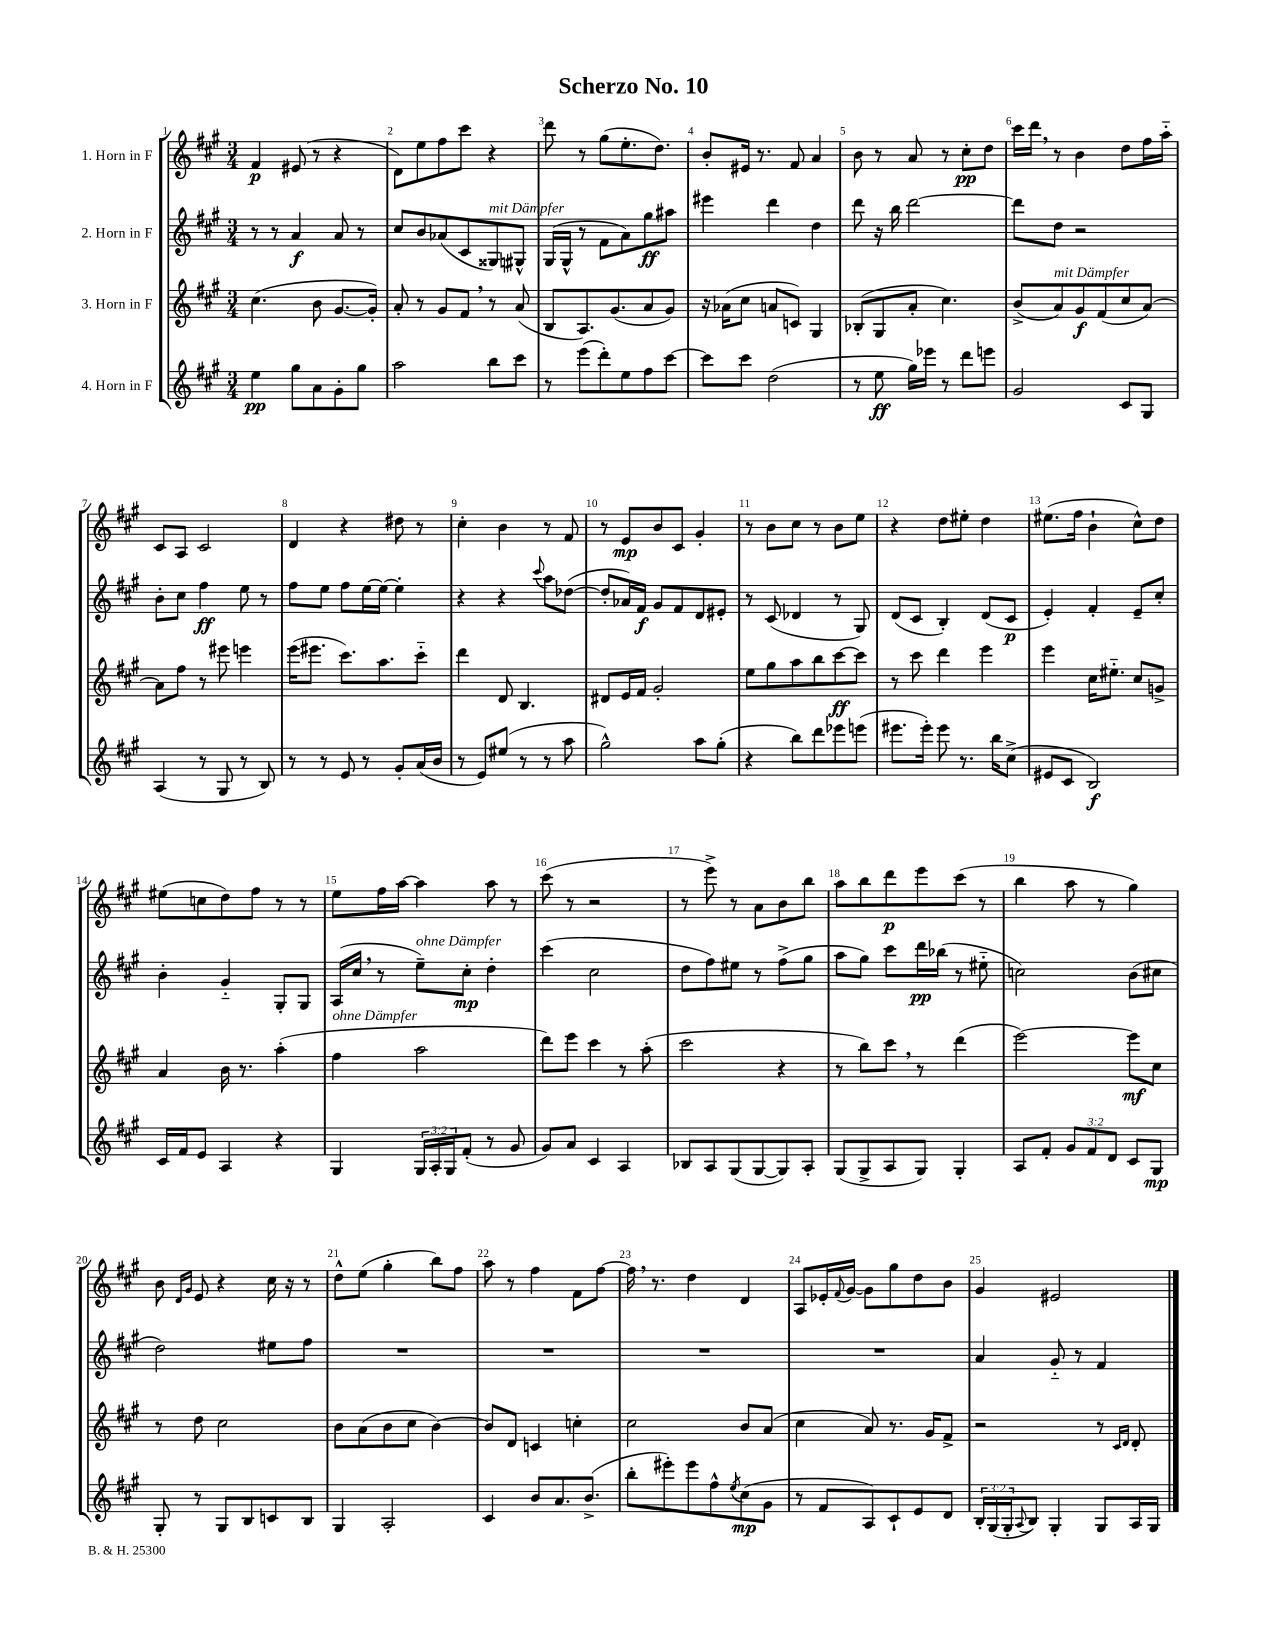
\header { title = "Scherzo No. 10" }
<<
\new StaffGroup <<
\new Staff = "s0" \with { instrumentName = "1. Horn in F" } {
    \clef treble \key a \major \numericTimeSignature \time 3/4
    fis'4\p eis'8( r8 r4 |
    d'8) e''8 fis''8 cis'''8 r4 |
    d'''8 r8 gis''8( e''8.-. d''8.) |
    b'8-. eis'16 r8. fis'8 a'4 |
    b'8 r8 a'8 r8 cis''8-.\pp d''8 |
    cis'''16 d'''16 \breathe r8 b'4 d''8 fis''16 a''16-_ |
    cis'8 a8 cis'2 |
    d'4 r4 dis''8 r8 |
    cis''4-. b'4 r8 fis'8 |
    r8 e'8\mp b'8 cis'8 gis'4-. |
    r8 b'8 cis''8 r8 b'8 e''8 |
    r4 d''8 eis''8-. d''4 |
    eis''8.( fis''16 b'4-! cis''8-^) d''8 |
    eis''8( c''8 d''8) fis''8 r8 r8 |
    e''8 fis''16 a''16~ a''4 a''8 r8 |
    cis'''8( r8 r2 |
    r8 e'''8->) r8 a'8 b'8 b''8 |
    a''8 b''8 d'''8\p e'''8 cis'''8( r8 |
    b''4 a''8 r8 gis''4) |
    b'8 \grace { d'16 gis'16 } e'8 r4 cis''16 r16 r8 |
    d''8-^ e''8( gis''4-. b''8) fis''8 |
    a''8 r8 fis''4 fis'8 fis''8~ |
    fis''16 \breathe r8. d''4 d'4 |
    a8 ees'16-. \appoggiatura { fis'8 } gis'16~ gis'8 gis''8 d''8 b'8 |
    gis'4 eis'2 \bar "|." |
}
\new Staff = "s1" \with { instrumentName = "2. Horn in F" } {
    \clef treble \key a \major \numericTimeSignature \time 3/4
    r8 r8 a'4\f a'8 r8 |
    cis''8 b'8 aes'8( cis'8 gisis8^\markup { \italic "mit Dämpfer" }) gis8-^ |
    gis16( gis16-^ r8 fis'8 a'8) gis''8\ff ais''8 |
    eis'''4 d'''4 d''4 |
    d'''8 r16 b''16 d'''2~ |
    d'''8 d''8 r2 |
    b'8-. cis''8 fis''4\ff e''8 r8 |
    fis''8 e''8 fis''8 e''16~ e''16~ e''4-. |
    r4 r4 \appoggiatura { cis'''8 } a''8 des''8~( |
    des''8-. aes'16) fis'16\f gis'8 fis'8 d'8 eis'8-. |
    r8 cis'8( des'4 r8 gis8) |
    d'8( cis'8 b4-.) d'8( cis'8\p |
    e'4-.) fis'4-. e'8-- cis''8-. |
    b'4-. gis'4-_ gis8-. gis8 |
    a16( cis''16 \breathe r8 e''8--^\markup { \italic "ohne Dämpfer" }) cis''8-.\mp d''4-. |
    cis'''4( cis''2 |
    d''8 fis''8) eis''8 r8 fis''8->( gis''8 |
    a''8 gis''8) cis'''8 d'''16\pp bes''16( r8 eis''8-_ |
    c''2) b'8( cis''8 |
    d''2) eis''8 fis''8 |
    R2. |
    R2. |
    R2. |
    R2. |
    a'4 gis'8-_ r8 fis'4 \bar "|." |
}
\new Staff = "s2" \with { instrumentName = "3. Horn in F" } {
    \clef treble \key a \major \numericTimeSignature \time 3/4
    cis''4.( b'8 gis'8.~ gis'16-.) |
    a'8-. r8 gis'8 fis'8 \breathe r8 a'8( |
    b8 a8.) gis'8.( a'8 gis'8) |
    r16 aes'16( cis''8 a'8 c'8) gis4 |
    bes8-.( gis8 a'8-. cis''4.) |
    b'8->( a'8^\markup { \italic "mit Dämpfer" }) gis'8\f fis'8( cis''8 a'8~) |
    a'8 fis''8 r8 eis'''8 e'''4 |
    e'''16( eis'''8. cis'''8.) a''8. cis'''8-_ |
    d'''4 d'8 b4. |
    dis'8 e'16 fis'16 gis'2-. |
    e''8 gis''8 a''8 b''8 cis'''8~\ff cis'''8 |
    r8 cis'''8 d'''4 e'''4 |
    e'''4 cis''16 eis''8.-_ cis''8 g'8-> |
    a'4 b'16 r8. a''4-.( |
    fis''4^\markup { \italic "ohne Dämpfer" } a''2 |
    d'''8) e'''8 cis'''4 r8 a''8-.( |
    cis'''2 r4 |
    r8 b''8) cis'''8 \breathe r8 d'''4( |
    e'''2~) e'''8\mf cis''8 |
    r8 d''8 cis''2 |
    b'8 a'8( b'8 cis''8 b'4~) |
    b'8 d'8 c'4 c''4-. |
    cis''2 b'8 a'8( |
    cis''4 a'8) r8. gis'16 fis'8-> |
    r2 r8 \grace { cis'16 d'16 } d'8-. \bar "|." |
}
\new Staff = "s3" \with { instrumentName = "4. Horn in F" } {
    \clef treble \key a \major \numericTimeSignature \time 3/4 \override Staff.TupletNumber.text = #tuplet-number::calc-fraction-text
    e''4\pp gis''8 a'8 gis'8-. gis''8 |
    a''2 b''8 cis'''8 |
    r8 e'''8( d'''8-.) e''8 fis''8 cis'''8~ |
    cis'''8 cis'''8 d''2( |
    r8 e''8\ff gis''16) ees'''16 r8 d'''8 e'''8 |
    gis'2 cis'8 gis8 |
    a4( r8 gis8 r8 b8) |
    r8 r8 e'8 r8 gis'8-. a'16( b'16 |
    r8 e'8) eis''8( r8 r8 a''8 |
    gis''2-^) a''8 gis''8-.( |
    r4 b''8) d'''8 ees'''8 e'''8( |
    eis'''8. eis'''16-.) eis'''8 r8. b''16 cis''8->( |
    eis'8 cis'8 b2\f) |
    cis'16 fis'16 e'8 a4 r4 |
    gis4 \tuplet 3/2 { gis16 a16-. gis16 } fis'8-.( r8 gis'8 |
    gis'8) a'8 cis'4 a4 |
    bes8 a8 gis8( gis8~ gis8) a8-. |
    gis8( gis8-> a8 gis8) gis4-. |
    a8 fis'8-. \tuplet 3/2 { gis'8 fis'8 d'8 } cis'8 gis8\mp |
    gis8-. r8 gis8 b8 c'8 b8 |
    gis4 a2-. |
    cis'4 b'8 a'8. b'8.->( |
    b''8-. eis'''8-.) eis'''8 fis''8-^ \acciaccatura { e''8 } cis''8\mp( gis'8 |
    r8 fis'8 a8) cis'8-! e'8 d'8 |
    \tuplet 3/2 { b16-. gis16( gis16-. } \appoggiatura { a8 } b8) gis4-. gis8 a16 gis16 \bar "|." |
}
>>
>>
\layout { \context { \Score \override BarNumber.break-visibility = ##(#f #t #t) barNumberVisibility = #all-bar-numbers-visible } }
